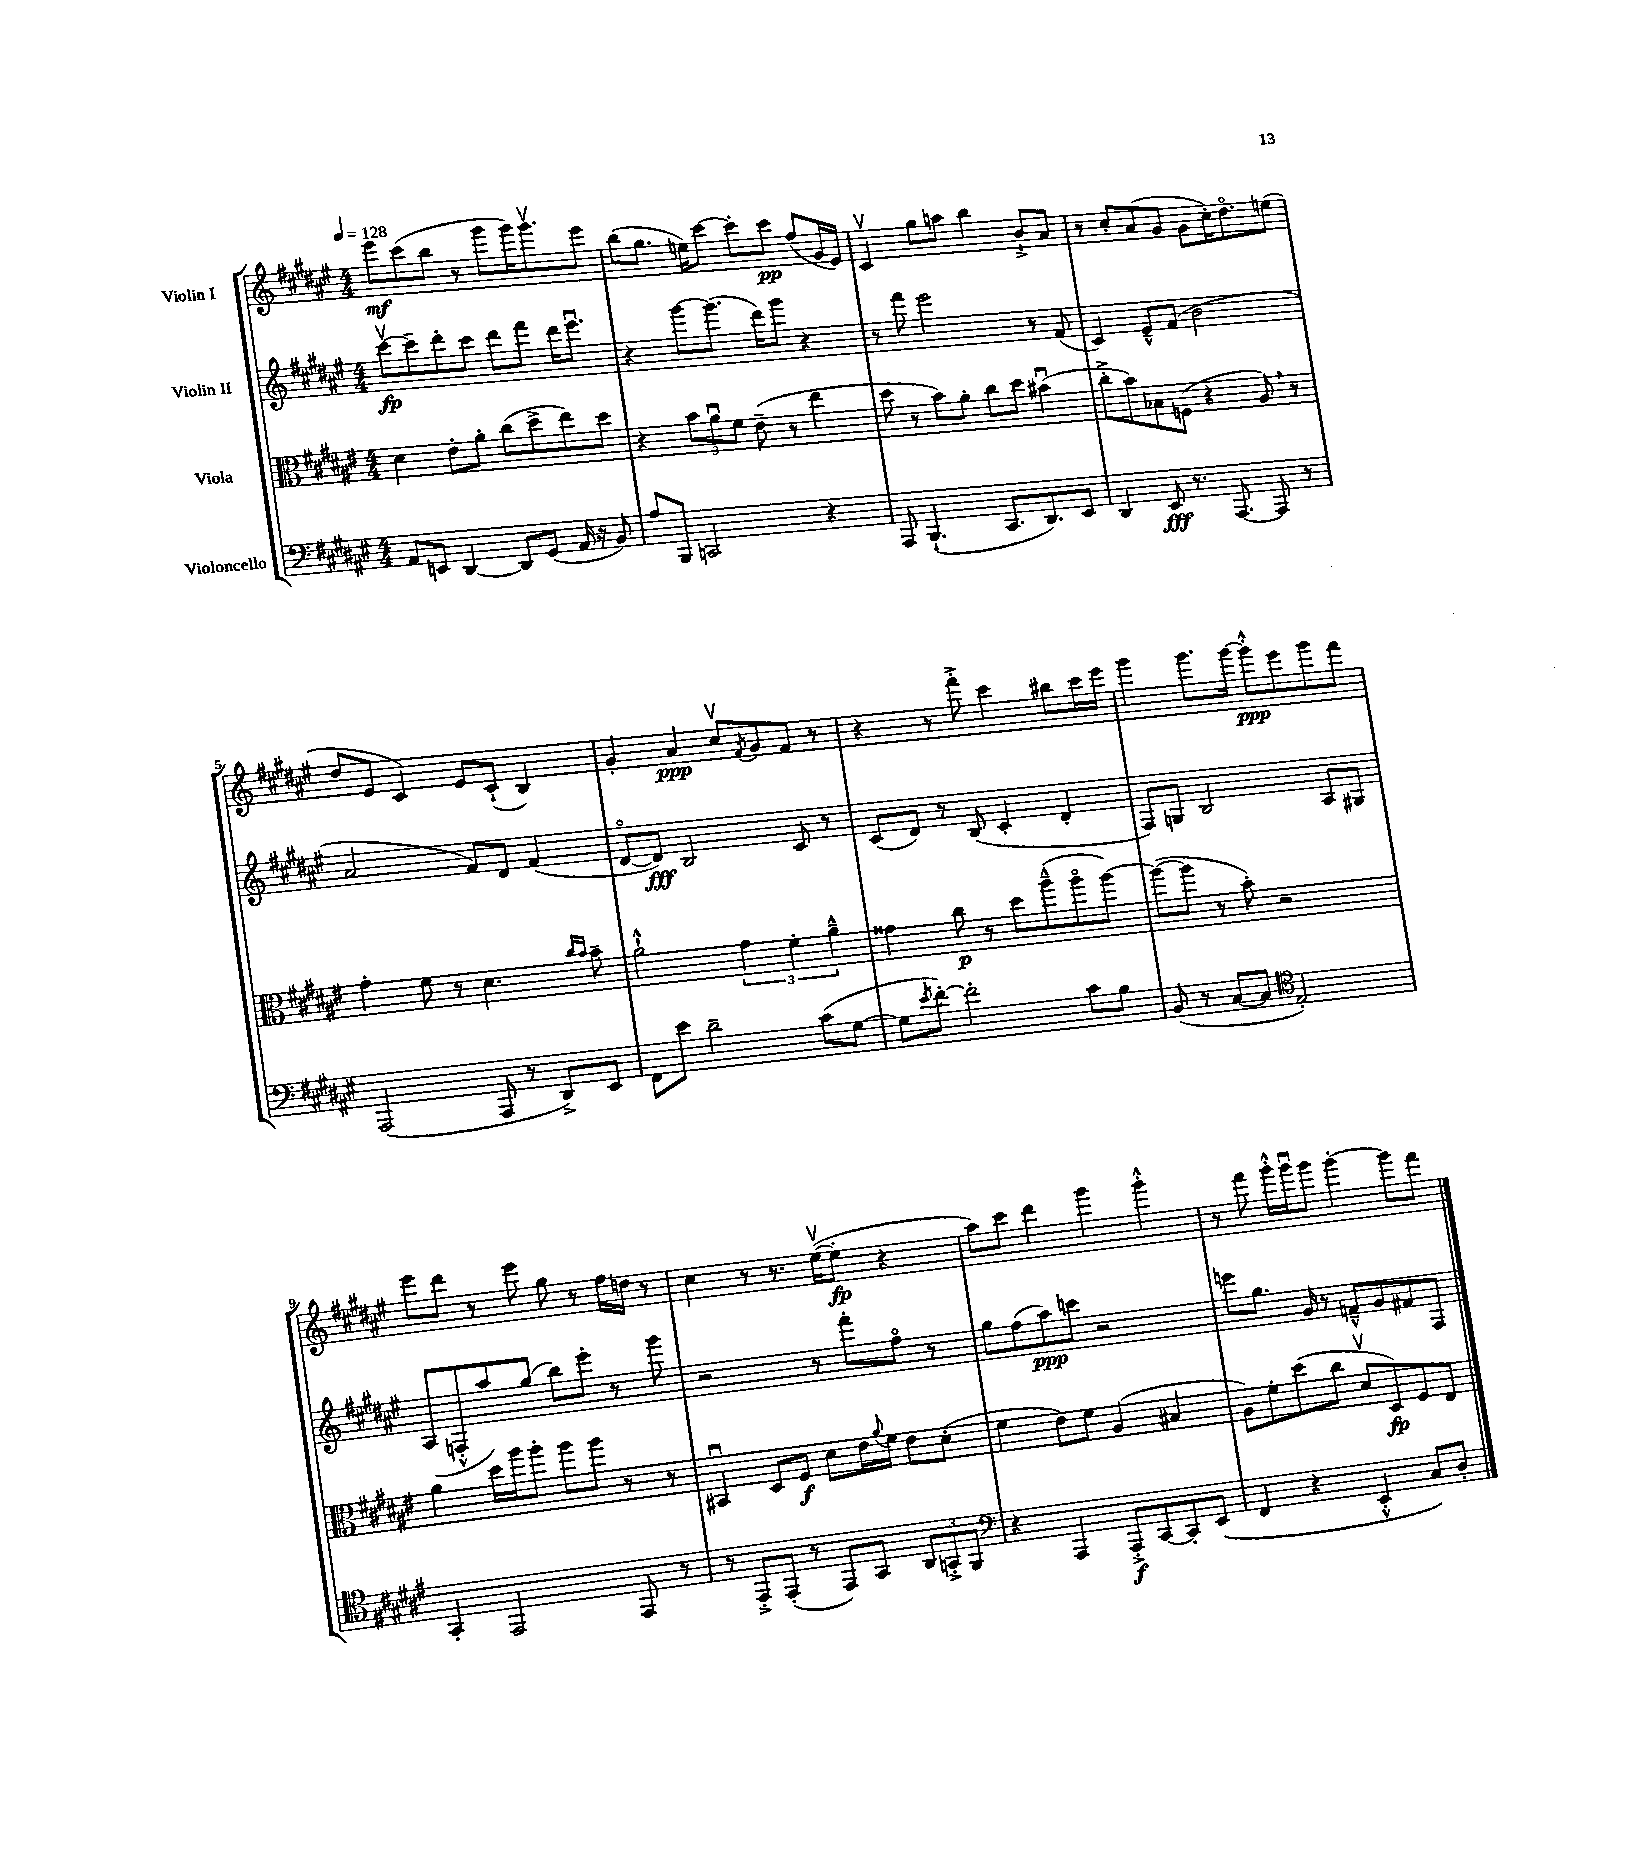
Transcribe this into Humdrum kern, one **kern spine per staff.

**kern	**kern	**kern	**kern
*staff4	*staff3	*staff2	*staff1
*clefF4	*clefC3	*clefG2	*clefG2
*k[f#c#g#d#a#e#]	*k[f#c#g#d#a#e#]	*k[f#c#g#d#a#e#]	*k[f#c#g#d#a#e#]
*M4/4	*M4/4	*M4/4	*M4/4
*MM128	*MM128	*MM128	*MM128
8AA#	4d#	[8ccc#v	8eee#
8EE	.	8ccc#~]	(8ccc#
[4DD#	8e#'	8ddd#'	8bb
.	8a#'	8ccc#	8r
8DD#]	(8cc#	8ddd#	8ggg#
(8GG#	8dd#^	8fff#	16ggg#)
.	.	.	8.ggg#v
16AA#	8ee#)	16ddd#	.
16r	.	8.eee#u	.
8BB)	8dd#	.	8eee#
=	=	=	=
8A#	4r	4r	(8bb
8BBB	.	.	8.gg#
2CC	12b	[8ggg#	.
.	.	.	16ee)
.	12a#u	.	.
.	.	(8.ggg#]	[8ccc#
.	12f#	.	.
.	(8e#~	.	8ccc#']
.	.	16ddd#)	.
.	8r	8ggg#	8ccc#
4r	4ee#	4r	(8ff#
.	.	.	16g#
.	.	.	16e#)
=	=	=	=
8AAA#	8dd#	8r	4c#v
(4.BBB`	8r	8fff#	.
.	8b)	2eee#	8gg#
.	8a#'	.	8aa
8.CC#	8cc#	.	4bb
.	8dd#	.	.
8.DD#)	.	.	.
.	(4b#u	8r	8b`^
8EE#	.	(8f#	8a#
=	=	=	=
4DD#	8cc#'^	4c#)	8r
.	8b)	.	8cc#'
8EE#	8B-	8e#~^^	(8a#
8.r	(8F	(8f#	8g#
.	4r	2b	8g#
[8.AAA#	.	.	.
.	.	.	16cc#')
.	.	.	8.dd#o
8AAA#]	8A#)	.	.
8r	8r	.	(8ee
=	=	=	=
(2AAA#	4g#'	2a#	8dd#
.	.	.	8e#
.	8f#	.	4c#)
.	8r	.	.
8AAA#	4.d#	8f#)	8e#
8r	.	8d#	(8c#`
8DD#^)	.	(4f#	4B)
.	16qqcc#	.	.
.	16qqb	.	.
8EE#	8b~	.	.
=	=	=	=
8FF#	2a#`^^	[8d#o	4g#'
8e#	.	8d#])	.
2d#~	.	2B	4a#
.	6g#	.	8cc#v
.	.	.	8qf#
.	.	.	8g#
.	6f#'	.	.
(8c#	.	8c#	8f#
.	6a#~^^	.	.
[8G#	.	8r	8r
=	=	=	=
8G#]	4g##	(8c#	4r
8qe#	.	.	.
[8f#')	.	8d#)	.
2f#']	8cc#	8r	8r
.	8r	(8B	8fff#'^
.	8dd#	4c#'	4ccc#
.	(8aa#~^^	.	.
8c#	8aa#o	4d#'	8bb#
8B	[8aa#)	.	16ccc#
.	.	.	16eee#
=	=	=	=
(8BB	(8aa#_	8F#)	4ggg#
8r	8aa#]	8G	.
[8C#	8r	2B	8.ggg#
8C#]	8b')	.	.
.	.	.	[16ggg#
*clefC4	*	*	*
2E#')	2r	.	8ggg#'^^]
.	.	.	8eee#
.	.	8A#	8ggg#
.	.	8G#	8fff#
=	=	=	=
4GG#'	4a#	(8A#	8eee#
.	.	8F'^^	8ddd#
2EE#	16dd#	8aa#)	8r
.	16aa#	.	.
.	8aa#'	(8gg#	8eee#
.	8aa#	8bb)	8gg#
.	8aa#	8eee#'	8r
8EE#	8r	8r	16ff#
.	.	.	16dd
8r	8r	8ggg#	8r
=	=	=	=
8r	4BB#u	2r	4cc#
8EE#'^	.	.	.
(8EE#'	8D#	.	8r
8r	8F#	.	8.r
8EE#)	8d#	8r	.
.	.	.	([16ee#v
8GG#	16e#	8fff#'	8ee#']
.	8qqa#	.	.
.	16f#	.	.
12AA#	8e#	8ff#o	4r
12GG'^	.	.	.
.	(8d#'	8r	.
12FF#	.	.	.
=	=	=	=
*clefF4	*	*	*
4r	4f#	8gg#	8aa#)
.	.	(8ff#	8ccc#
4AAA#	8e#)	8aa#)	4ddd#
.	8f#	8ccc	.
8AAA#'^	(4A#	2r	4ggg#
[8CC#	.	.	.
8CC#']	4B#	.	4ggg#'^^
(8EE#	.	.	.
=	=	=	=
4FF#	8A#)	8eee	8r
.	8f#'	8.gg#	8fff#
4r	(8dd#	.	16ggg#'^^
.	.	16g#	16ggg#u
.	8cc#	8r	8ggg#
4EE#'^^	8d#v	8f~^^	[4ggg#'
.	8D#)	8g#	.
8C#)	8F#	8f#	8ggg#]
8D#'	8E#	8F#	8fff#
==	==	==	==
*-	*-	*-	*-
